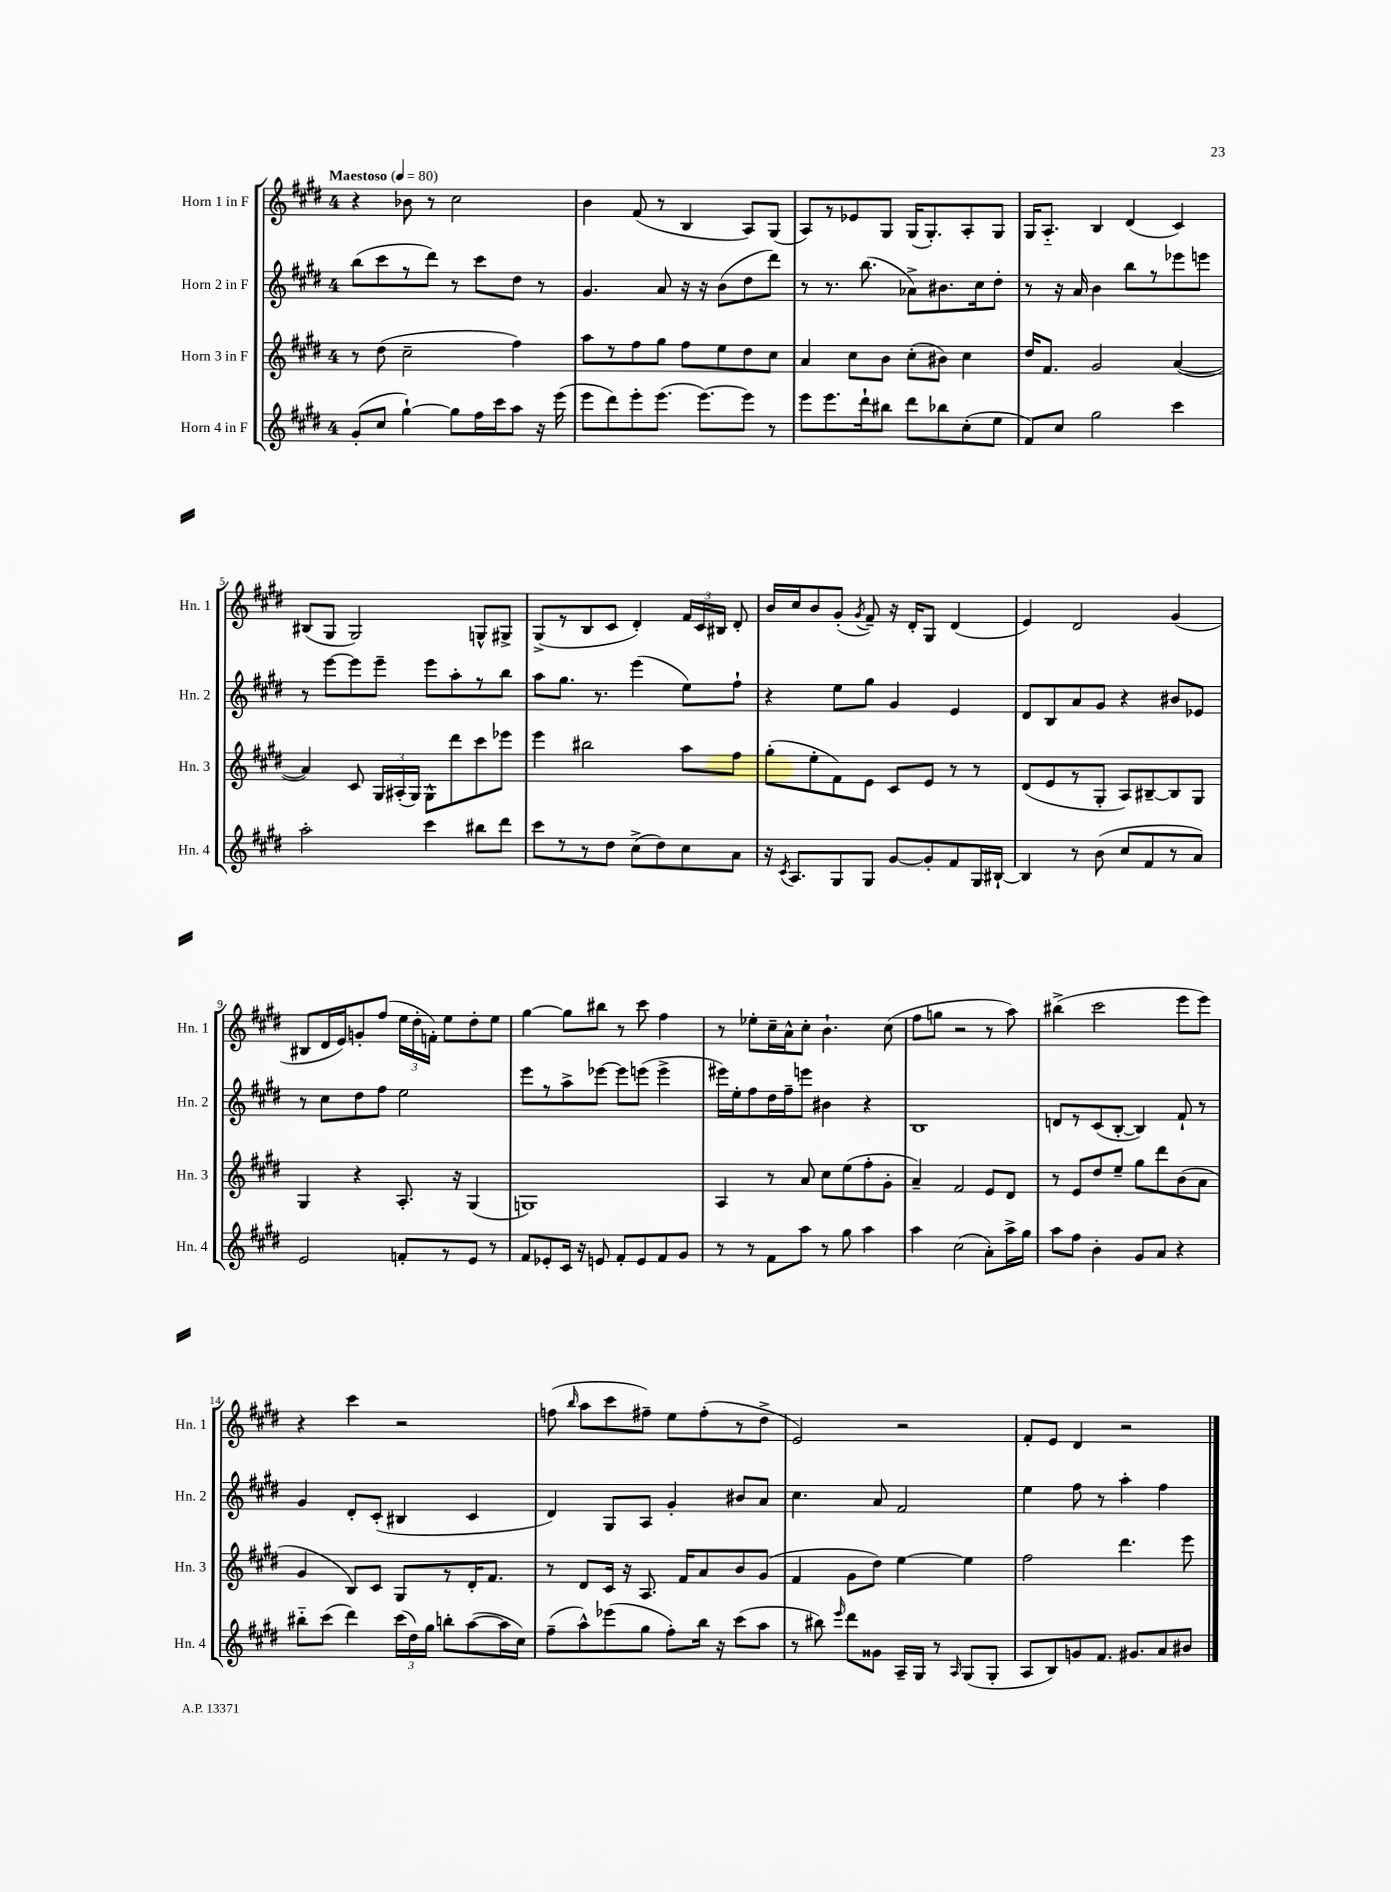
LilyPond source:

<<
\new StaffGroup <<
\new Staff = "s0" \with { instrumentName = "Horn 1 in F" shortInstrumentName = "Hn. 1" } {
    \clef treble \key e \major \once \override Staff.TimeSignature.style = #'single-digit \time 4/4 \tempo "Maestoso" 4 = 80
    \autoBeamOff r4 bes'8 r8 cis''2 |
    b'4 fis'8( r8 b4 a8[) gis8]( |
    a8[) r8 ees'8 gis8] gis16[( gis8.-.) a8-. gis8] |
    gis16[ a8.]-_ b4 dis'4( cis'4) |
    bis8[( gis8] gis2) g8[-^ gis8]-> |
    gis8[->( r8 b8 cis'8] dis'4-.) \tuplet 3/2 { fis'16[ cis'16 bis16] } dis'8-. |
    b'16[ cis''16 b'8 gis'8]-.( \acciaccatura { gis'8 } fis'8--) r16 dis'16[-. gis8] dis'4( |
    e'4) dis'2 gis'4( |
    bis8[ dis'16 e'16) g'8-. fis''8]( \tuplet 3/2 { e''16[ dis''16-. f'16]-.) } e''8[ dis''8-. e''8] |
    gis''4~ gis''8[ bis''8] r8 cis'''8 fis''4 |
    r8 ees''8[-. cis''16-- a'16-^ cis''8]-. b'4.-! cis''8( |
    fis''8[ g''8] r2 r8 a''8) |
    bis''4->( cis'''2 e'''8[ e'''8]) |
    r4 cis'''4 r2 |
    f''8( \grace { b''16 } a''8[ cis'''8 fis''8]--) e''8[ fis''8-.( r8 dis''8]-> |
    e'2) r2 |
    fis'8[-. e'8] dis'4 r2 \bar "|." |
}
\new Staff = "s1" \with { instrumentName = "Horn 2 in F" shortInstrumentName = "Hn. 2" } {
    \clef treble \key e \major \once \override Staff.TimeSignature.style = #'single-digit \time 4/4
    \autoBeamOff b''8[( cis'''8 r8 dis'''8]) r8 cis'''8[ dis''8] r8 |
    gis'4. a'8 r16 r16 b'8[( dis''8 dis'''8]) |
    r8 r8. b''8.( aes'8[->) bis'8. cis''16 dis''8]-. |
    r8 r16 a'16 b'4 b''8[ r8 ees'''8 e'''8] |
    r8 e'''8[~ e'''8 e'''8]-- e'''8[ a''8-. r8 b''8] |
    a''8[ gis''8.] r8. e'''4( e''8[) fis''8]-! |
    r4 e''8[ gis''8] gis'4 e'4 |
    dis'8[ b8 a'8 gis'8] r4 bis'8[ ees'8] |
    r8 cis''8[ dis''8 fis''8] e''2 |
    e'''8[ r8 a''8-> ees'''8]~ ees'''8[ e'''8]( e'''4-> |
    eis'''16[) e''16-. fis''8 dis''16 fis''16-- e'''8] bis'4 r4 |
    b1 |
    d'8[ r8 cis'8( b8]~-. b4) fis'8-! r8 |
    gis'4 dis'8[-. cis'8]-.( bis4 cis'4 |
    dis'4) gis8[ a8] gis'4-. bis'8[ a'8] |
    cis''4. a'8 fis'2 |
    e''4 fis''8 r8 a''4-. fis''4 \bar "|." |
}
\new Staff = "s2" \with { instrumentName = "Horn 3 in F" shortInstrumentName = "Hn. 3" } {
    \clef treble \key e \major \once \override Staff.TimeSignature.style = #'single-digit \time 4/4
    \autoBeamOff r8 dis''8( cis''2-- fis''4) |
    a''8[ r8 fis''8 gis''8] fis''8[ e''8 dis''8 cis''8] |
    a'4 cis''8[ b'8] cis''8[-.( bis'8]) cis''4 |
    dis''16[ fis'8.] gis'2 a'4~( |
    a'4) cis'8 \tuplet 3/2 { gis16[ ais16-.( gis16]) } gis8[-^ dis'''8 cis'''8 ees'''8] |
    e'''4 bis''2 a''8[ fis''8] |
    gis''8[-.( e''8-. fis'8) e'8] cis'8[ e'8] r8 r8 |
    dis'8[( e'8 r8 gis8]-. a8[) bis8~-- bis8 gis8] |
    gis4 r4 a8.-. r16 gis4( |
    g1) |
    a4 r8 a'8 cis''8[ e''8( fis''8-. gis'8]-. |
    a'4--) fis'2 e'8[ dis'8] |
    r8 e'8[ dis''8 e''8]-- gis''8[ dis'''8 b'8( a'8] |
    gis'4 b8[) cis'8] gis8[ r8 dis'16-. fis'8.] |
    r8 dis'8[ cis'16] r16 a8. fis'16[ a'8 b'8 gis'8]( |
    fis'4 gis'8[ dis''8]) e''4~ e''4 |
    fis''2 dis'''4. e'''8 \bar "|." |
}
\new Staff = "s3" \with { instrumentName = "Horn 4 in F" shortInstrumentName = "Hn. 4" } {
    \clef treble \key e \major \once \override Staff.TimeSignature.style = #'single-digit \time 4/4
    \autoBeamOff gis'8[-.( cis''8] gis''4~-!) gis''8[ fis''16 cis'''16 a''8] r16 e'''16( |
    e'''8[ dis'''8) e'''8-. e'''8.]( e'''8.[~) e'''8] r8 |
    e'''8[ e'''8. dis'''16-! bis''8] dis'''8[ bes''8 cis''8-.( e''8] |
    fis'8[) cis''8] gis''2 cis'''4 |
    a''2-. cis'''4 bis''8[ dis'''8] |
    cis'''8[ r8 r8 dis''8] cis''8[->( dis''8) cis''8 a'8] |
    r16 \acciaccatura { cis'8 } a8.[ gis8 gis8] gis'8[~ gis'8-. fis'8 gis16 bis16]~-! |
    bis4 r8 b'8( cis''8[ fis'8 r8 a'8]) |
    e'2 f'8[-. r8 e'8] r8 |
    fis'8[ ees'8-. cis'16] r16 e'8 fis'8[-. e'8 fis'8 gis'8] |
    r8 r8 fis'8[ a''8] r8 gis''8 a''4 |
    a''4 cis''2( a'8[-.) a''16-> gis''16] |
    a''8[ fis''8] b'4-. gis'8[ a'8] r4 |
    bis''8[-_ cis'''8]( dis'''4) \tuplet 3/2 { cis'''16[( dis''16) gis''16] } b''8[-. a''8~( a''16 cis''16]) |
    fis''8[--( a''8-^) ees'''8( gis''8] fis''8[-.) b''16] r16 cis'''8[( a''8] |
    r8 bis''8) \grace { e'''16 } dis'''8[ gisis'8] a16[-- gis16] r8 \grace { a16 } gis8[( gis8]-. |
    a8[ b8) g'8 fis'8.] gis'8.[ a'8 bis'8] \bar "|." |
}
>>
>>
